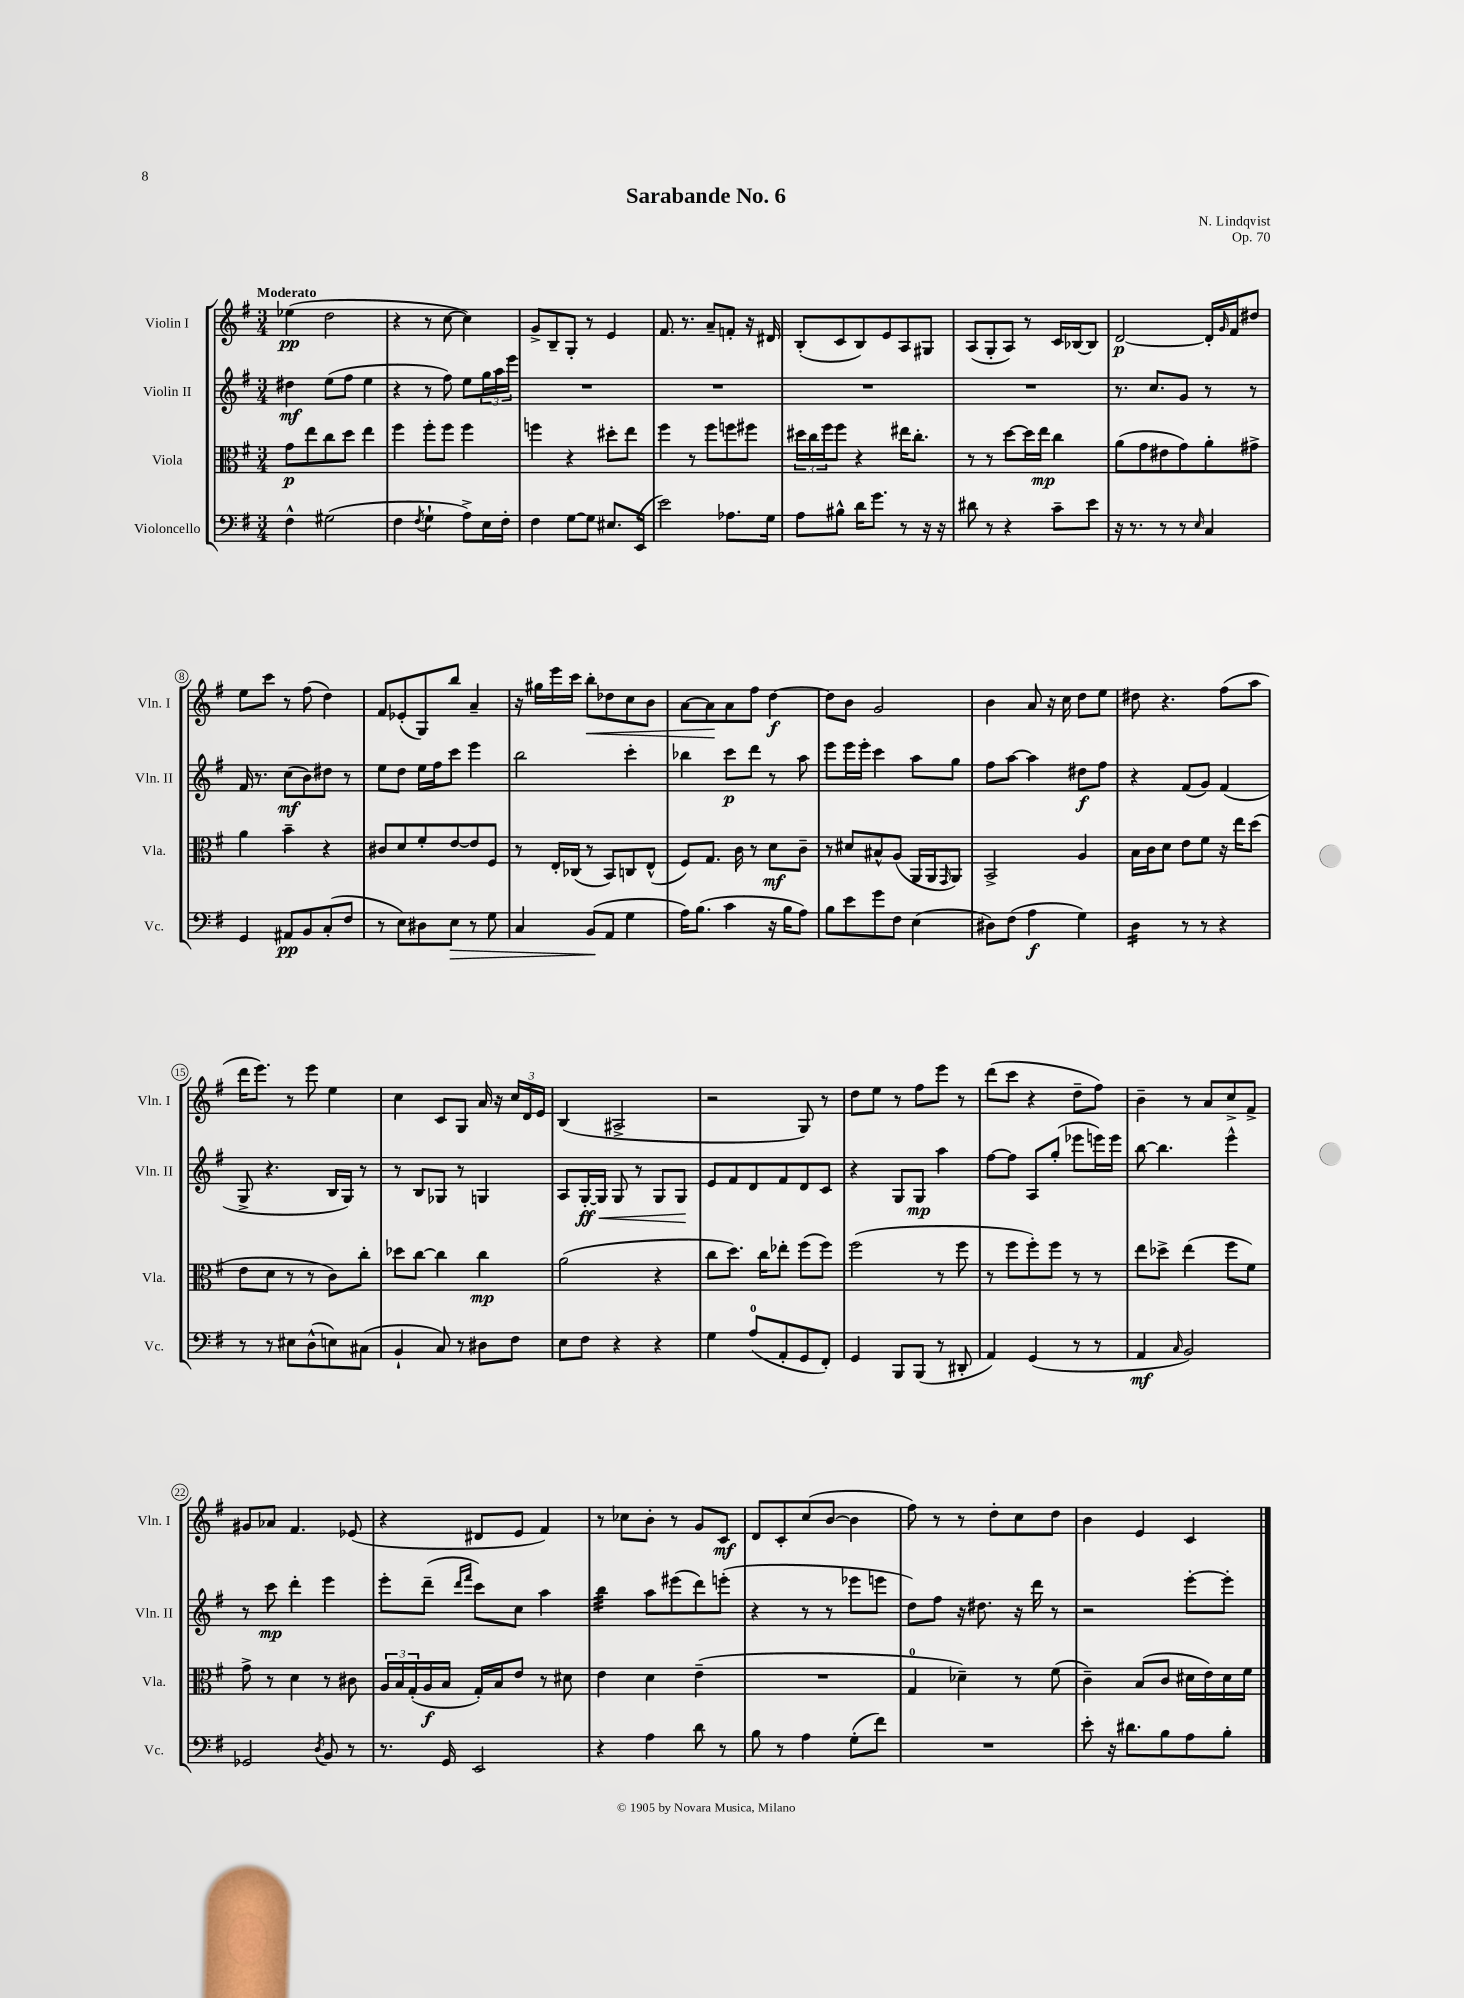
\header { title = "Sarabande No. 6" composer = "N. Lindqvist" opus = "Op. 70" }
<<
\new StaffGroup <<
\new Staff = "s0" \with { instrumentName = "Violin I" shortInstrumentName = "Vln. I" } {
    \clef treble \key g \major \numericTimeSignature \time 3/4 \tempo "Moderato"
    ees''4\pp( d''2 |
    r4 r8 c''8~ c''4) |
    g'8-> b8-- g8-. r8 e'4 |
    fis'8. r8. a'8-- f'8-. r16 dis'16 |
    b8-.( c'8 b8) e'8 a8 gis8 |
    a8( g8-. a8) r8 c'16 bes16~ bes8 |
    d'2~\p d'16-. \grace { g'16 } fis'16 dis''8 |
    e''8 c'''8 r8 fis''8( d''4) |
    fis'8 ees'8-.( g8) b''8 a'4-- |
    r16 gis''16 e'''16 c'''16 b''8-.\< des''8 c''8 b'8 |
    a'8~ a'8\! a'8 fis''8 d''4~\f |
    d''8 b'8 g'2 |
    b'4 a'8 r16 c''16 d''8 e''8 |
    dis''8 r4. fis''8( a''8 |
    d'''16 e'''8.) r8 e'''8 e''4 |
    c''4 c'8 g8 a'16 r16 \tuplet 3/2 { c''16 d'16 e'16 } |
    b4( ais2-> |
    r2 g8) r8 |
    d''8 e''8 r8 fis''8 e'''8 r8 |
    d'''8( c'''8 r4 d''8-- fis''8) |
    b'4-- r8 a'8 c''8-> fis'8-> |
    gis'8 aes'8 fis'4. ees'8( |
    r4 dis'8 e'8 fis'4) |
    r8 ces''8 b'8-. r8 g'8 c'8\mf |
    d'8 c'8-. c''8( b'8~ b'4 |
    fis''8) r8 r8 d''8-. c''8 d''8 |
    b'4 e'4 c'4 \bar "|." |
}
\new Staff = "s1" \with { instrumentName = "Violin II" shortInstrumentName = "Vln. II" } {
    \clef treble \key g \major \numericTimeSignature \time 3/4
    dis''4\mf e''8( fis''8 e''4 |
    r4 r8 fis''8) e''8 \tuplet 3/2 { g''16 a''16 e'''16 } |
    R2. |
    R2. |
    R2. |
    R2. |
    r8. c''8. g'8 r8 r8 |
    fis'16 r8. c''8\mf( b'8) dis''8 r8 |
    e''8 d''8 e''16 fis''16 c'''8 e'''4 |
    b''2 c'''4-. |
    bes''4 c'''8\p d'''8 r8 a''8 |
    e'''8 e'''16 e'''16-. c'''4 a''8 g''8 |
    fis''8 a''8~ a''4 dis''8\f fis''8 |
    r4 fis'8( g'8) fis'4( |
    g8-> r4. b16 g16) r8 |
    r8 b8 ges8 r8 g4 |
    a8 g16~-.\ff\< g16 g8 r8 g8 g8\! |
    e'8 fis'8 d'8 fis'8 d'8 c'8 |
    r4 g8 g8\mp a''4 |
    fis''8~ fis''8 a8 g''8-.( ees'''8 e'''16) e'''16 |
    b''8~ b''4. e'''4-^ |
    r8 c'''8\mp d'''4-. e'''4 |
    e'''8-. d'''8--( \grace { d'''16 fis'''16 } c'''8) c''8 a''4 |
    b''4:32 a''8 eis'''8( d'''8) e'''8-.( |
    r4 r8 r8 ees'''8 e'''8 |
    d''8) fis''8 r16 dis''8. r16 d'''16 r8 |
    r2 e'''8~-. e'''8-. \bar "|." |
}
\new Staff = "s2" \with { instrumentName = "Viola" shortInstrumentName = "Vla." } {
    \clef alto \key g \major \numericTimeSignature \time 3/4
    g'8\p e''8 c''8 d''8 e''4 |
    fis''4 fis''8-. fis''8 fis''4 |
    f''4 r4 dis''8-. e''8 |
    fis''4 r8 fis''8 f''8 fis''8 |
    \tuplet 3/2 { dis''16 c''16 fis''16 } fis''8 r4 eis''16 c''8.-. |
    r8 r8 d''8~ d''16 e''16\mp c''4 |
    a'8( g'8 eis'8 g'8) a'8-. gis'8-> |
    a'4 b'4-- r4 |
    cis'8 d'8 fis'8-. e'8~ e'8 fis8 |
    r8 e16-. ces16( r8 b,8) c8 e8-^( |
    fis8) g8. c'16 r8 d'8\mf c'8-- |
    r8 dis'8 bis8-^ a8( a,16 a,16 \grace { g,16 } a,8) |
    b,2-> a4 |
    b16 c'16 d'8 e'8 fis'8 r16 e''16 d''8( |
    e'8 d'8 r8 r8 c'8) c''8-. |
    des''8 c''8~ c''4 c''4\mp |
    a'2( r4 |
    c''8 d''8.) c''16 ees''8-. fis''8( fis''8) |
    fis''2( r8 fis''8 |
    r8 fis''8 fis''8-.) fis''8 r8 r8 |
    e''8 des''8-> e''4( fis''8 fis'8) |
    g'8-> r8 d'4 r8 cis'8 |
    \tuplet 3/2 { a16 b16 g16-.( } a16\f b16 g16-.) b16 e'8 r8 dis'8 |
    e'4 d'4 e'4--( |
    R2. |
    g4-0 des'4--) r8 fis'8( |
    c'4--) b8( c'8 dis'16 e'16) dis'16 fis'16 \bar "|." |
}
\new Staff = "s3" \with { instrumentName = "Violoncello" shortInstrumentName = "Vc." } {
    \clef bass \key g \major \numericTimeSignature \time 3/4
    fis4-^ gis2( |
    fis4 \acciaccatura { fis8 } g4-! a8->) e16 fis16-. |
    fis4 g8~ g8 eis8. e,16( |
    e'2) aes8. g16 |
    a8 bis8-^ d'16 g'8. r8 r16 r16 |
    dis'8 r8 r4 c'8-- e'8 |
    r16 r8. r8 r8 \grace { e16 } c4 |
    g,4 ais,8\pp b,8 c8-.( fis8 |
    r8 e8) dis8 e8\> r8 g8 |
    c4 b,8\!( a,8 g4 |
    a16) b8.( c'4 r16 b16 a8) |
    b8 e'8 g'8 fis8 e4( |
    dis8) fis8( a4\f g4) |
    d4:16 r8 r8 r4 |
    r8 r8 eis8 d8-^( e8) cis8( |
    b,4-! c8) r8 dis8 fis8 |
    e8 fis8 r4 r4 |
    g4 a8-0( a,8-. g,8 fis,8-.) |
    g,4 b,,8 b,,8( r8 dis,8-. |
    a,4) g,4( r8 r8 |
    a,4\mf \grace { c16 } b,2) |
    ges,2 \acciaccatura { d8 } b,8 r8 |
    r8. g,16 e,2 |
    r4 a4 d'8 r8 |
    b8 r8 a4 g8-.( fis'8) |
    R2. |
    e'8-. r16 dis'8. b8 a8 b8-. \bar "|." |
}
>>
>>
\layout { \context { \Score \override BarNumber.stencil = #(make-stencil-circler 0.1 0.3 ly:text-interface::print) } }
